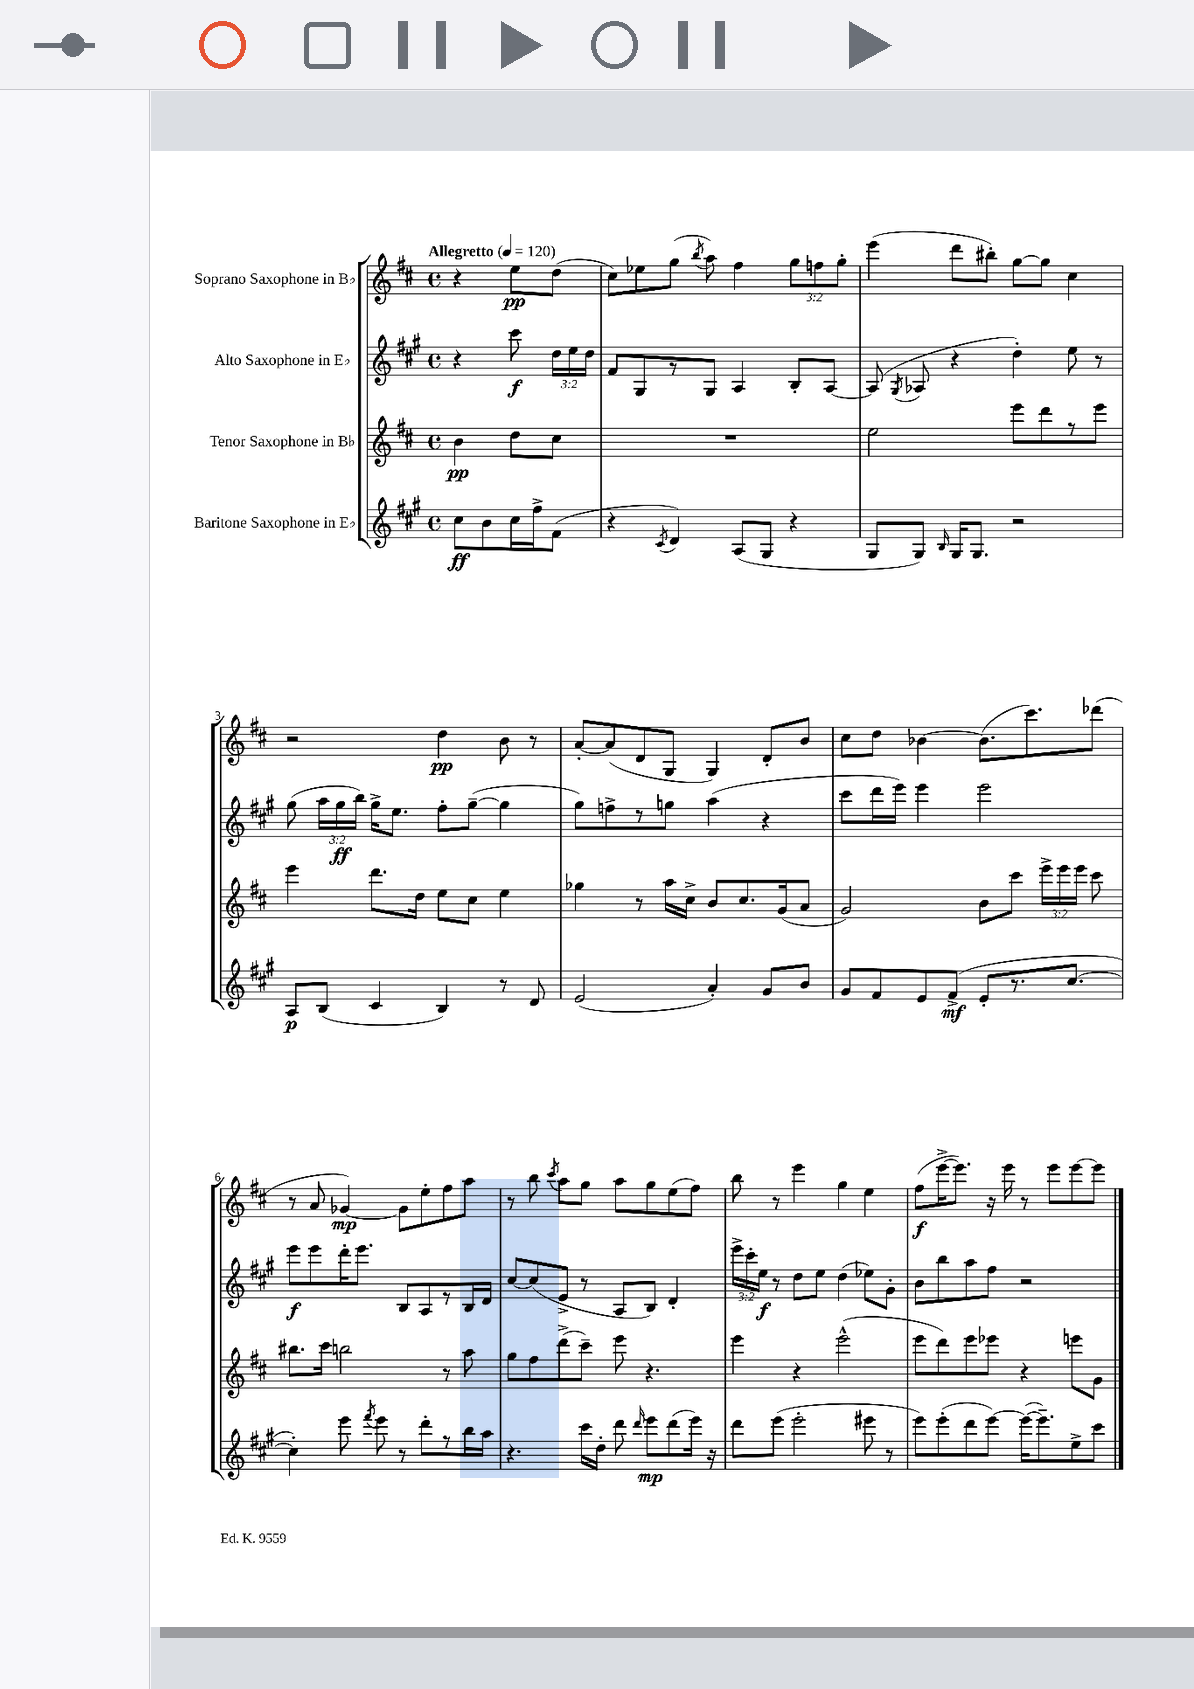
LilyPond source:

<<
\new StaffGroup <<
\new Staff = "s0" \with { instrumentName = "Soprano Saxophone in Bb" } {
    \clef treble \key d \major \defaultTimeSignature \time 4/4 \override Staff.TupletNumber.text = #tuplet-number::calc-fraction-text \partial 2 \tempo "Allegretto" 4 = 120
    \autoBeamOff r4 e''8[\pp d''8]( |
    cis''8[) ees''8 g''8]( \acciaccatura { b''8 } a''8) fis''4 \tuplet 3/2 { g''8[ f''8 g''8]-. } |
    e'''4( d'''8[ bis''8]-.) g''8[~ g''8] cis''4 |
    r2 d''4\pp b'8 r8 |
    a'8[~-. a'8( d'8 g8] g4) d'8[-. b'8] |
    cis''8[ d''8] bes'4~ bes'8.[( cis'''8.) des'''8]( |
    r8 a'8 ges'4~\mp) ges'8[ e''8-. fis''8 a''8] |
    r8 b''8 \acciaccatura { cis'''8 } a''8[ g''8] a''8[ g''8 e''8( fis''8]) |
    b''8 r8 e'''4 g''4 e''4 |
    fis''8[\f( e'''16~-> e'''8.]) r16 e'''16 r8 e'''8[ e'''8~ e'''8] \bar "|." |
}
\new Staff = "s1" \with { instrumentName = "Alto Saxophone in Eb" } {
    \clef treble \key a \major \defaultTimeSignature \time 4/4 \override Staff.TupletNumber.text = #tuplet-number::calc-fraction-text \partial 2
    \autoBeamOff r4 cis'''8\f \tuplet 3/2 { d''16[ e''16 d''16] } |
    fis'8[ gis8 r8 gis8] a4 b8[-. a8]~ |
    a8( \acciaccatura { gis8 } aes8 r4 d''4-.) e''8 r8 |
    gis''8( \tuplet 3/2 { a''16[ gis''16\ff b''16]) } gis''16[-> e''8.] fis''8[-. gis''8]~--( gis''4 |
    gis''8[) f''8-> r8 g''8] a''4( r4 |
    cis'''8[ d'''16 e'''16]) e'''4 e'''2 |
    e'''8[\f e'''8 d'''16-. e'''8.] b8[ a8 r8 b16 d'16] |
    cis''8[~ cis''8( e'8]-> r8 a8[ b8]) d'4-. |
    \tuplet 3/2 { e'''16[-> cis'''16-. e''16]\f } r8 d''8[ e''8] d''4( ees''8[) gis'8]-. |
    b'8[ b''8 a''8 fis''8] r2 \bar "|." |
}
\new Staff = "s2" \with { instrumentName = "Tenor Saxophone in Bb" } {
    \clef treble \key d \major \defaultTimeSignature \time 4/4 \override Staff.TupletNumber.text = #tuplet-number::calc-fraction-text \partial 2
    \autoBeamOff b'4\pp d''8[ cis''8] |
    R1 |
    e''2 e'''8[ d'''8 r8 e'''8] |
    e'''4 d'''8.[ d''16] e''8[ cis''8] e''4 |
    ges''4 r8 a''16[ cis''16]-> b'8[ cis''8. g'16( a'8] |
    g'2) b'8[ cis'''8] \tuplet 3/2 { e'''16[-> e'''16 e'''16] } cis'''8 |
    bis''8.[ cis'''16] b''2 r8 a''8 |
    g''8[ fis''8 d'''8->( cis'''8]--) e'''8 r4. |
    e'''4 r4 e'''2-^( |
    e'''8[ d'''8) e'''8 ees'''8] r4 e'''8[ g'8] \bar "|." |
}
\new Staff = "s3" \with { instrumentName = "Baritone Saxophone in Eb" } {
    \clef treble \key a \major \defaultTimeSignature \time 4/4 \partial 2
    \autoBeamOff cis''8[\ff b'8 cis''16 fis''16-> fis'8]( |
    r4 \acciaccatura { cis'8 } d'4) a8[( gis8] r4 |
    gis8[ gis8]) \grace { b16 } gis16[ gis8.] r2 |
    a8[\p b8]( cis'4 b4) r8 d'8 |
    e'2( a'4-.) gis'8[ b'8] |
    gis'8[ fis'8 e'8 fis'8]->\mf( e'8[-. r8. cis''8.]~ |
    cis''4-.) e'''8 \acciaccatura { fis'''8 } e'''8 r8 d'''8[-. r8 b''16 a''16] |
    r4. cis'''16[ d''16]-. d'''8 \grace { d'''16 } e'''8[\mp d'''8( e'''16]) r16 |
    d'''8[ e'''8]( e'''2-. eis'''8 r8 |
    e'''8[) e'''8-.( d'''8 e'''8]~) e'''16[~( e'''8.--) e''8-> cis'''8] \bar "|." |
}
>>
>>
